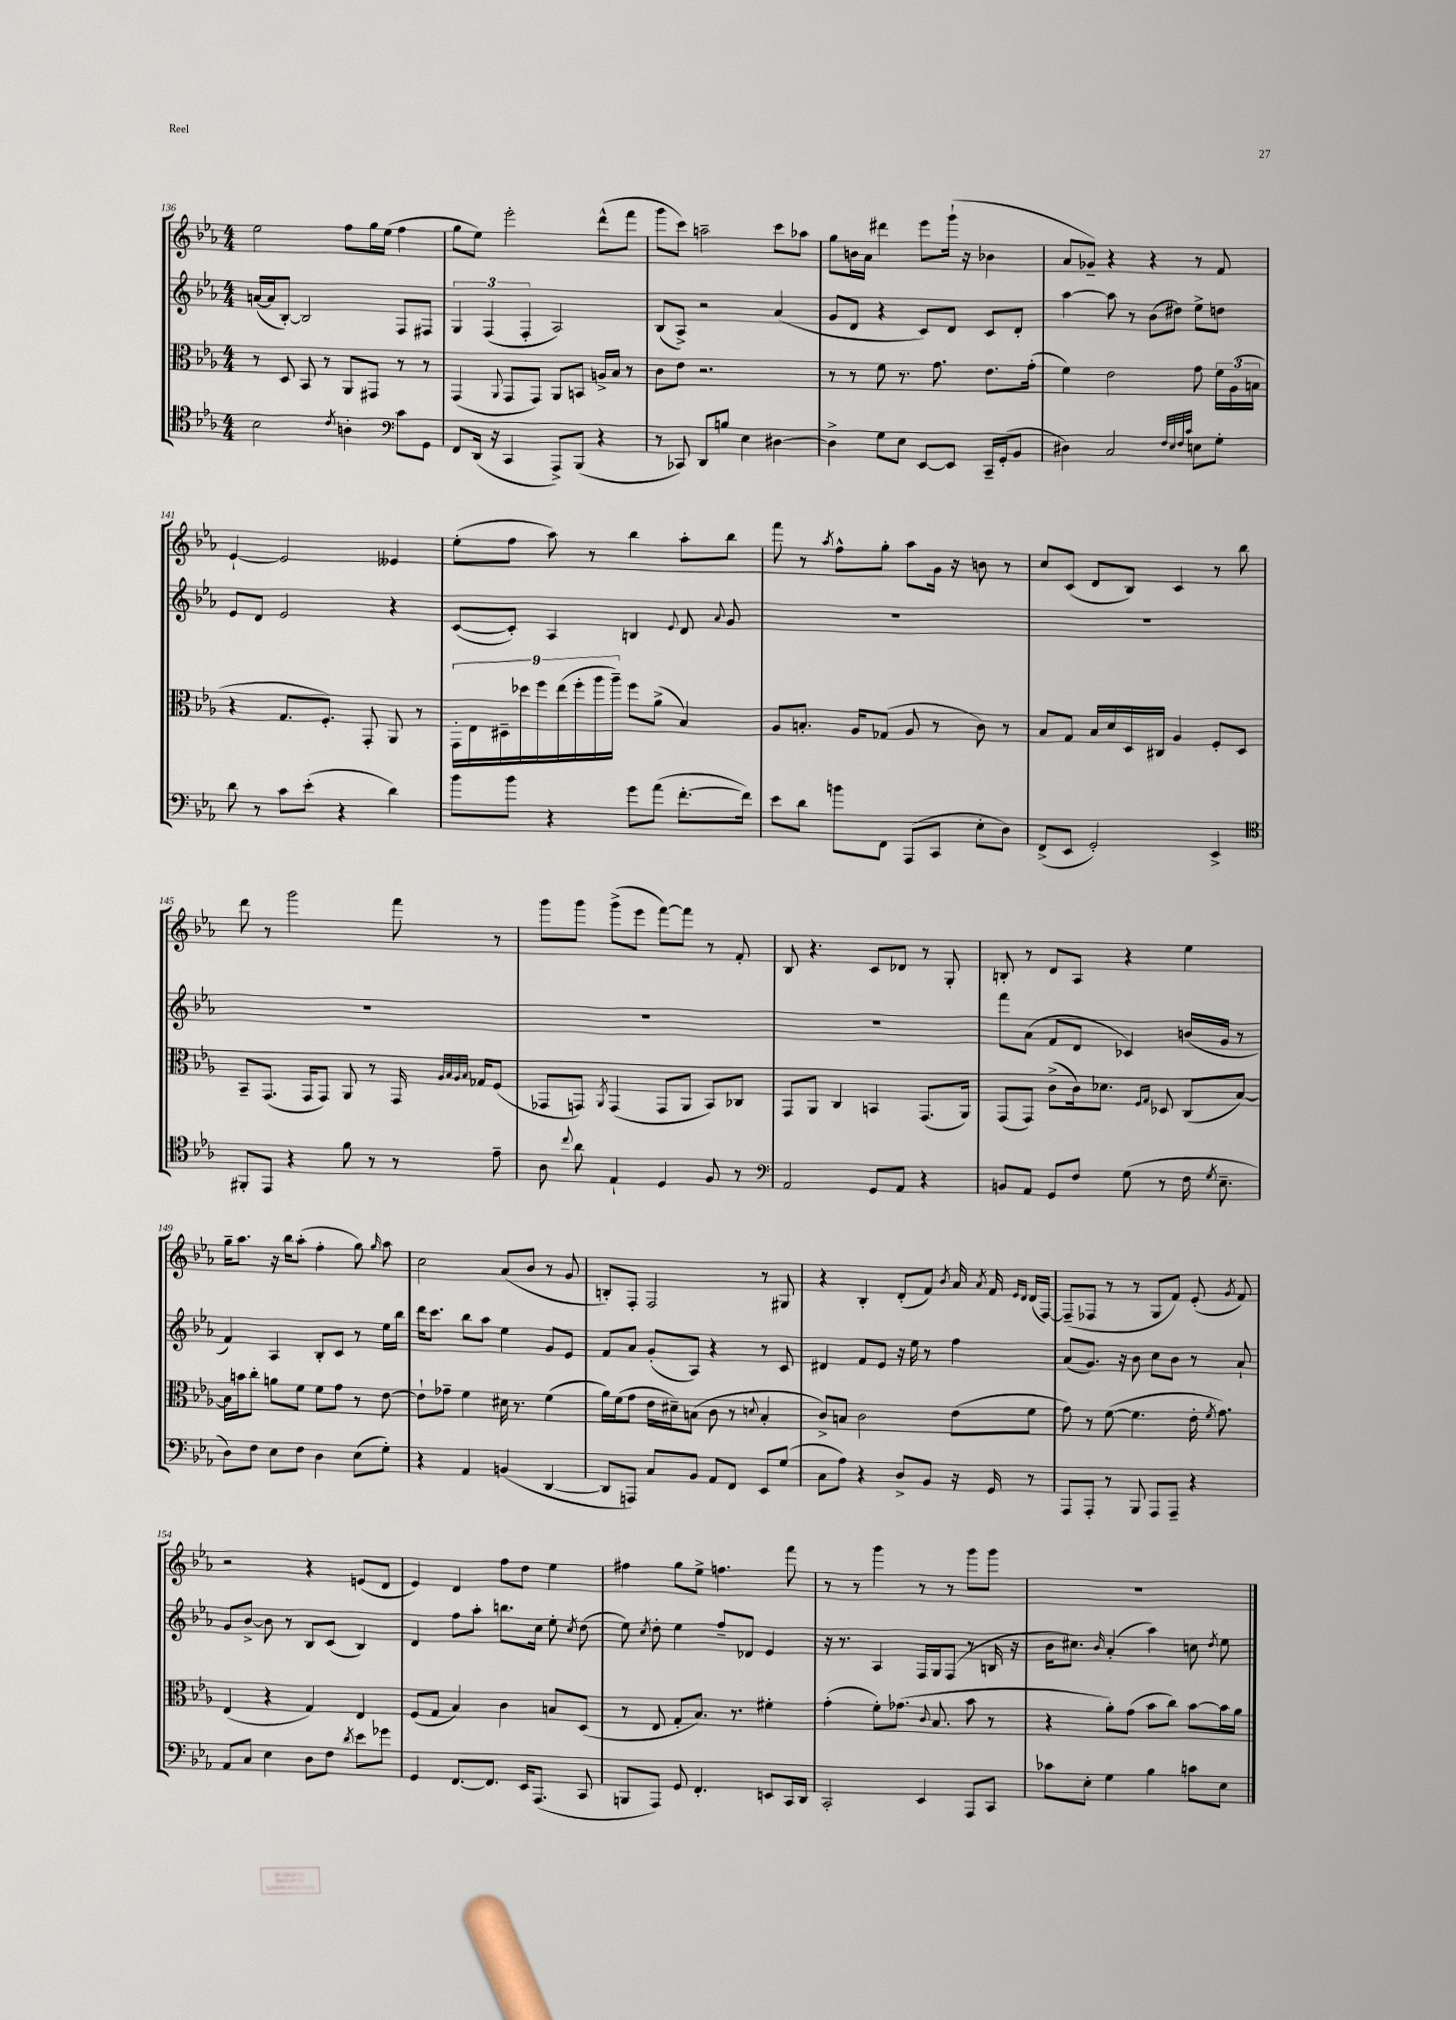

**kern	**kern	**kern	**kern
*part4	*part3	*part2	*part1
*staff4	*staff3	*staff2	*staff1
*clefC4	*clefC3	*clefG2	*clefG2
*k[b-e-a-]	*k[b-e-a-]	*k[b-e-a-]	*k[b-e-a-]
*M4/4	*M4/4	*M4/4	*M4/4
=136	=136	=136	=136
2B-\	8r	([16an/LL	2ee-\
.	.	16a/J]	.
.	8D/	[8B-'/J)	.
.	8BB-/	2B-/]	.
.	8r	.	.
8qc/	.	.	.
4An'\	8AA-/L	.	8ff\L
.	8GG#X/J	.	16gg\L
.	.	.	(16ee-\JJ
*clefF4	*	*	*
8c\L	8r	8F/L	4ff\
8GG\J	8r	8F#X/J	.
=137	=137	=137	=137
8FF/L	(4GG/	6G/	8gg\L
(16DD/Jk	.	.	8ee-\J)
.	.	(6F/	.
16r	.	.	.
.	8qqAA-/	.	.
4CC/	8GG/L	.	2eee-'\
.	.	6F'/	.
.	8GG/J)	.	.
8AAA-^/L)	8AA-/L	2A-/)	.
(8BBB-/J	8BBn/J	.	.
4r	16An^/LL	.	(8ddd^^\L
.	16B-/JJ	.	.
.	8r	.	8fff\J
=138	=138	=138	=138
8r	8c\L	(8B-/L	8ggg\L
8CC-X/)	8e-\J	8A-^/J)	8ccc\J)
8DD/L	2.r	2r	2aan~\
8Bn/J	.	.	.
4E-\	.	.	.
[4D#X\	.	(4a-/	8ccc\L
.	.	.	8aa-X\J
=139	=139	=139	=139
4D#^\]	8r	8g/L	8gg\L
.	8r	8d/J	16bn\L
.	.	.	16a-\JJ
8G\L	8f\	4r	4ddd#X\
8E-\J	8.r	.	.
[8EE-/L	.	8c/L)	8eee-\L
.	8.g\	.	.
8EE-/J]	.	8d/J	(16ggg`\Jk
.	.	.	16r
16CC~/LL	8.e-\L	8c/L	4b-X\
(16GG'/J	.	.	.
8BB-/J	.	8d'/J	.
.	(16g'\Jk	.	.
=140	=140	=140	=140
4D#X\)	4f\)	[4aa-\	8a-/L
.	.	.	8g-X~/J)
2C/	2e-\	8aa-\]	4r
.	.	8r	.
.	.	(8b-\L	4r
.	.	8dd#X\J)	.
32qqF/LLL	.	.	.
32qqE-/	.	.	.
32qqF/	.	.	.
32qqc/JJJ	.	.	.
8En\L	8g\	8ee-^\L	8r
8G'\J	24f\LL	8ddn\J	8f/
.	(24A-\	.	.
.	24Bn\JJ	.	.
!!LO:LB:g=z
=141	=141	=141	=141
8d\	4r	8e-/L	[4e-`/
8r	.	8d/J	.
8c\L	8.G/L	2e-/	2e-/]
(8e-'\J	.	.	.
.	8.F'/J)	.	.
4r	.	.	.
.	8GG'/	.	.
4d\)	8AA-/	4r	4e--X/
.	8r	.	.
=142	=142	=142	=142
8b-\L	18GG'\LL	([8c/L	(8ee-'\L
.	18E-\	.	.
.	18D#X~\	.	.
8b-\J	.	8c'/J])	8ff\J
.	18dd-X\	.	.
.	18ff\	.	.
4r	.	4A-/	8aa-\)
.	(18ee-\	.	.
.	18ff'\	.	.
.	.	.	8r
.	18aa-\	.	.
.	18aa-~\JJ)	.	.
8g\L	8ff\L	4Bn/	4bb-\
(8a-\J	(8a-^\J	.	.
.	.	8qqe-/	.
[8.f'\L	4B-/)	8d/	8aa-'\L
.	.	8qqa-/	.
.	.	8g/	8bb-\J
16f\Jk])	.	.	.
=143	=143	=143	=143
8e-\L	8A-/L	1r	8fff\
8d\J	8.Bn'/J	.	8r
.	.	.	8qaa-/
8bn\L	.	.	8ff^^\L
.	16A-/KL	.	.
8FF\J	(8G-X/J	.	8gg'\J
(8AAA-/L	8A-/	.	8aa-\L
8CC/J	8r	.	16g\Jk
.	.	.	16r
8E-'\L	8c\)	.	8bn\
8D\J)	8r	.	8r
=144	=144	=144	=144
(8FF^/L	8B-/L	1r	8cc/L
8EE-/J	8G/J	.	(8c/J
2GG'/)	16B-/LL	.	8d/L
.	16d/	.	.
.	16D/	.	8B-/J)
.	16C#X/JJ	.	.
.	4A-/	.	4c/
4EE-^/	8F'/L	.	8r
.	8D/J	.	8bb-\
!!LO:LB:g=z
=145	=145	=145	=145
*clefC4	*	*	*
8FF#X'/L	8BB-~/L	1r	8ddd\
8EE-/J	(8.GG/J	.	8r
4r	.	.	2ggg\
.	16GG/KL	.	.
.	8GG/J)	.	.
8f\	8AA-/	.	.
8r	8r	.	.
8r	16GG/	.	8fff\
.	32qqA-/LLL	.	.
.	32qqB-/	.	.
.	32qqA-/	.	.
.	32qqB-/JJJ	.	.
.	16G-X/KL	.	.
8e-~\	(8F/J	.	8r
=146	=146	=146	=146
8A-\	8GG-X/L	1r	8ggg\L
8qqcc/	.	.	.
8a-\	8GGn/J)	.	8ggg\J
.	8qAA-/	.	.
4E-`/	(4GG/	.	(8ggg^\L
.	.	.	8eee-\J
4D/	8GG/L	.	[8fff\L)
.	8AA-/J	.	8fff\J]
8F/	8BB-/L)	.	8r
8r	8C-X/J	.	8f'/
=147	=147	=147	=147
*clefF4	*	*	*
2AA-/	8GG/L	1r	8B-/
.	8AA-/J	.	4.r
.	4C/	.	.
8GG/L	4BBn/	.	8c/L
8AA-/J	.	.	8d-X/J
4r	(8.GG/L	.	8r
.	.	.	8G'/
.	16AA-/Jk)	.	.
=148	=148	=148	=148
8BBn/L	(8GG/L	8fff\L	8Bn'/
8AA-/J	8GG/J)	(8a-\J	8r
8GG/L	(8c^\L	8f/L	8d/L
8F/J	16c\k)	8d/J	8A-/J
.	8.d-X\J	.	.
(8G\	.	4c-X/)	4r
.	16qqF/LL	.	.
.	16qqG/JJ	.	.
8r	8D-X/	.	.
16F\	(8C/L	(16bn/LL	4ee-\
8qG/	.	.	.
8.E-~\	.	16g/JJ	.
.	[8B-/J)	8r	.
!!LO:LB:g=z
=149	=149	=149	=149
8D\L)	16B-\LL]	4f/)	16gg~\KL
.	16bn\J	.	8.aa-\J
8F\J	8cc'\J	.	.
8E-\L	8an\L	4A-/	16r
.	.	.	16bb-\KL
8F\J	8f\J	.	(8aa-'\J
4D\	8f\L	8B-'/L	4ff'\
.	8g\J	8c/J	.
(8E-\L	8r	8r	8gg\)
.	.	.	16qqgg/
8G'\J)	[8e-\	16ee-\LL	8aa-\
.	.	16bb-\JJ	.
=150	=150	=150	=150
4r	8e-`\L]	16ddd\KL	2cc\
.	.	8.ccc\J	.
.	8g-X~\J	.	.
4AA-/	4f\	8bb-\L	.
.	.	8aa-\J	.
(4BBn/	16d#X\	4ee-\	(8a-/L
.	8.r	.	.
.	.	.	8b-/J
[4DD/	(4f\	8g/L	8r
.	.	8e-/J	8g/
=151	=151	=151	=151
8DD/L]	16a-\LL)	8f/L	8Bn'/L)
.	(16f\J	.	.
8AAAn/J)	8g\J	8a-/J	8F'/J
8C/L	16e-\LL	(8g'/L	2F/
.	16d#X~\J)	.	.
8BB-/J	(8Bn\J	8A-/J)	.
8AA-/L	8c\	4r	.
8FF/J	8r	.	.
.	8qqdn/	.	.
8EE-/L	4B'/	8r	8r
(8G/J	.	8c/	8G#X/
=152	=152	=152	=152
8C\L	8c^/L)	4d#X/	4r
8A-\J)	8Bn/J	.	.
4r	2c\	8f/L	4B-'/
.	.	8e-/J	.
8D^/L	.	16r	(8d'/L
.	.	16ee-\	.
8BB-/J	.	8r	8f/J)
.	.	.	8qb-/
16r	(8e-\L	4ff\	16a-/
.	.	.	8qa-/
16GG/	.	.	16f/
.	.	.	16qqe-/LL
.	.	.	16qqd/JJ
8r	8f\J	.	(16d/LL
.	.	.	[16F/JJ)
=153	=153	=153	=153
8AAA-/L	8g\)	(8a-/L	(8F~/L]
8AAA-'/J	8r	8.g/J)	8F-X/J
8r	([8f\	.	8r
.	.	16r	.
8BBB-/	4.f\]	8b-\	8r
8AAA-/L	.	8cc\L	8G/L
8AAA-~/J	.	8b-\J	8f/J)
4r	16e-'\	8r	(8e-'/
.	8qf/	.	.
.	8.g\)	.	.
.	.	.	8qg/
.	.	8a-`/	8f/)
!!LO:LB:g=z
=154	=154	=154	=154
8AA-/L	(4E-/	8g/L	2r
8C/J	.	[8b-^/J	.
4E-\	4r	8b-\]	.
.	.	8r	.
8D\L	4G/)	8B-/L	4r
8F\J	.	(8c/J	.
8qd/	.	.	.
8e-\L	4E-/	4B-/)	(8en/L
8g-X\J	.	.	8d/J
=155	=155	=155	=155
4GG/	(8F/L	4d/	4e-/)
.	8G/J	.	.
[8.FF/L	4B-/)	8ff\L	4d/
.	.	8aa-'\J	.
8.FF/J]	.	.	.
.	4c\	8.bbn\L	8ff\L
16EE-/KL	.	.	8dd\J
(8.AAA-/J	.	16cc\Jk	.
.	8Bn/L	8ee-'\	4ee-\
.	.	8qcc/	.
8CC/	(8D/J	(8dd\	.
=156	=156	=156	=156
8BBBn/L	8r	8ee-\)	4ff#X\
.	.	8qcc/	.
8AAA-/J)	8E-/	8dd'\	.
8GG/	8G'/L	4ee-\	8gg\L
4.FF'/	8.B-/J)	.	8ee-^\J
.	.	8ff~/L	4.ffn\
.	8.r	.	.
.	.	8d-X/J	.
8EEn/L	4f#X'\	4e-/	.
16CC/L	.	.	8fff\
16DD/JJ	.	.	.
=157	=157	=157	=157
2CC'/	(4g'\	16r	8r
.	.	8.r	.
.	.	.	8r
.	8f'\L)	4A-/	4ggg\
.	(8.g-X\J	.	.
4EE-/	.	16F/LL	8r
.	8qqc/	.	.
.	8.B-/	16G/J	.
.	.	(8F/J	8r
8AAA-/L	8b-\	8r	8ggg\L
8CC/J	8r	16Bn/	8ggg\J
.	.	16r	.
=158	=158	=158	=158
8c-X\L	4r	16b-\KL	1r
.	.	8.cc#X\J)	.
8E-'\J	.	.	.
.	.	16qqb-/	.
4G\	8a-'\L)	(4a-'/	.
.	(8g\J	.	.
4B-\	8b-\L	4aa-\)	.
.	8cc\J)	.	.
8cn\L	[8b-\L	8ccn\	.
.	.	8qdd/	.
8E-\J	16b-\L]	8ee-\	.
.	16a-\JJ	.	.
==	==	==	==
*-	*-	*-	*-
